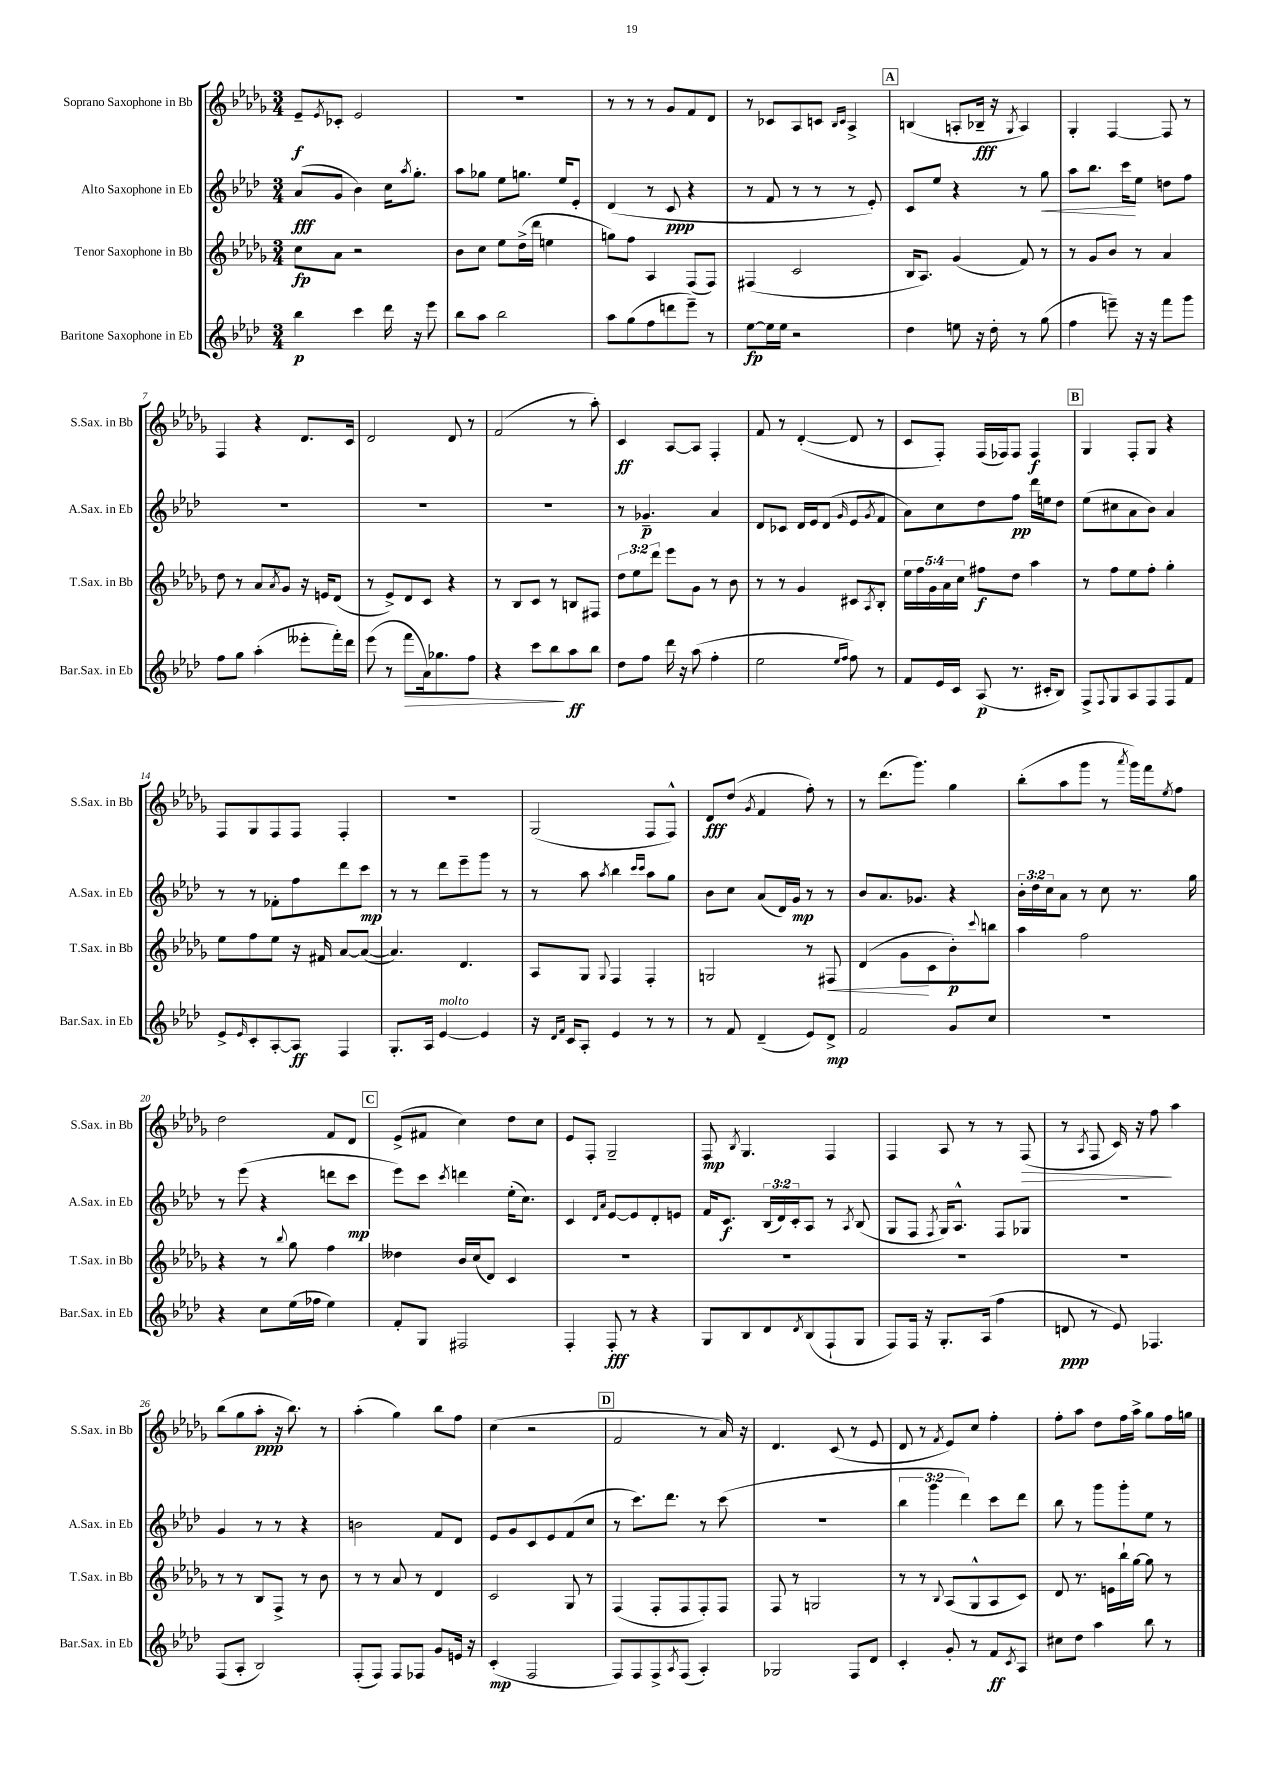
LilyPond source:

<<
\new StaffGroup <<
\new Staff = "s0" \with { instrumentName = "Soprano Saxophone in Bb" shortInstrumentName = "S.Sax. in Bb" } {
    \clef treble \key des \major \numericTimeSignature \time 3/4
    ees'8--\f \acciaccatura { ees'8 } ces'8-. ees'2 |
    R2. |
    r8 r8 r8 ges'8 f'8 des'8 |
    r8 ces'8 aes8 c'8 \grace { bes16 c'16 } aes4-> |
    \mark \markup { \box "A" } b4( a8-. bes16--\fff r16 \acciaccatura { ges8 } a4) |
    ges4-. f4~ f8 r8 |
    f4 r4 des'8. c'16 |
    des'2 des'8 r8 |
    f'2( r8 aes''8-.) |
    c'4\ff aes8~ aes8 f4-. |
    f'8 r8 des'4~-.( des'8 r8 |
    c'8 f8-.) f16( fes16) fes8 fes4\f |
    \mark \markup { \box "B" } ges4 f8-. ges8 r4 |
    f8 ges8 f8 f8 f4-. |
    R2. |
    ges2( f8 f8-^) |
    des'8\fff des''8( \acciaccatura { ges'8 } f'4 f''8-.) r8 |
    r8 des'''8.( ges'''8.) ges''4 |
    bes''8-.( aes''8 ges'''8 r8 \acciaccatura { aes'''8 } ges'''16) f'''16 \acciaccatura { ees''8 } f''8 |
    des''2 f'8 des'8 |
    \mark \markup { \box "C" } ees'8->( fis'8 c''4) des''8 c''8 |
    ees'8 f8-. ges2-- |
    f8\mp \acciaccatura { bes8 } ges4. f4 |
    f4 aes8 r8 r8 f8\>( |
    r8 \acciaccatura { aes8 } f8 c'16) r16 f''8\! aes''4 |
    bes''8( ges''8 aes''8-.\ppp r16 bes''8.) r8 |
    aes''4-.( ges''4) bes''8 f''8 |
    c''4( r2 |
    \mark \markup { \box "D" } f'2 r8 aes'16) r16 |
    des'4. c'8( r8 ees'8 |
    des'8 r8 \acciaccatura { f'8 } ees'8) c''8 f''4-. |
    f''8-. aes''8 des''8 f''16 aes''16-> ges''8 f''16 g''16 \bar "|." |
}
\new Staff = "s1" \with { instrumentName = "Alto Saxophone in Eb" shortInstrumentName = "A.Sax. in Eb" } {
    \clef treble \key aes \major \numericTimeSignature \time 3/4 \override Staff.TupletNumber.text = #tuplet-number::calc-fraction-text
    aes'8\fff( g'8 bes'4) c''16 \acciaccatura { aes''8 } g''8.-. |
    aes''8 ges''8 ees''8 g''8. ees''16 ees'8-. |
    des'4( r8 c'8\ppp r4 |
    r8 f'8 r8 r8 r8 ees'8-.) |
    \mark \markup { \box "A" } c'8 ees''8 r4 r8 g''8\< |
    aes''8 bes''8. c'''16\! ees''8 d''8 f''8 |
    R2. |
    R2. |
    R2. |
    r8 ges'4.--\p aes'4 |
    des'8 ces'8 des'16 ees'16 des'8( \grace { g'16 } ees'8 \acciaccatura { g'8 } f'8 |
    aes'8) c''8 des''8 f''8\pp des'''16 e''16 des''8 |
    \mark \markup { \box "B" } ees''8( cis''8 aes'8 bes'8) aes'4 |
    r8 r8 fes'8-. f''8 des'''8 c'''8\mp |
    r8 r8 des'''8 ees'''8-- g'''8 r8 |
    r8 aes''8 \acciaccatura { aes''8 } bes''4 \grace { c'''16 c'''16 } aes''8 g''8 |
    bes'8 c''8 aes'8( des'16) g'16\mp r8 r8 |
    bes'8 aes'8. ges'8. r4 |
    \tuplet 3/2 { bes'16-. des''16 c''16 } aes'8 r8 c''8 r8. g''16 |
    r8 ees'''8( r4 d'''8 c'''8\mp |
    \mark \markup { \box "C" } ees'''8) c'''8 \acciaccatura { c'''8 } d'''4 ees''16-.( c''8.) |
    c'4 \grace { des'16 aes'16 } ees'8~ ees'8 des'8-. e'8 |
    f'16 c'8.\f \tuplet 3/2 { bes16( des'16) c'16-. } aes8 r8 \acciaccatura { aes8 } bes8( |
    g8 f8 \acciaccatura { f8 } g16) aes8.-^ f8 ges8 |
    R2. |
    g'4 r8 r8 r4 |
    b'2 f'8 des'8 |
    ees'8 g'8 c'8 ees'8 f'8( c''8 |
    \mark \markup { \box "D" } r8 c'''8.) des'''8. r8 c'''8( |
    R2. |
    \tuplet 3/2 { bes''4 g'''4 des'''4) } c'''8 des'''8 |
    bes''8 r8 g'''8 g'''8-. ees''8 r8 \bar "|." |
}
\new Staff = "s2" \with { instrumentName = "Tenor Saxophone in Bb" shortInstrumentName = "T.Sax. in Bb" } {
    \clef treble \key des \major \numericTimeSignature \time 3/4 \override Staff.TupletNumber.text = #tuplet-number::calc-fraction-text
    c''8\fp aes'8 r2 |
    bes'8 c''8 ees''8 des''16->( des'''16 e''4 |
    g''8) f''8 aes4 f8( f8) |
    fis4( c'2 |
    \mark \markup { \box "A" } bes16 aes8.) ges'4( f'8) r8 |
    r8 ges'8 bes'8 r8 aes'4 |
    des''8 r8 aes'8 \acciaccatura { aes'8 } ges'8 r16 e'16 des'8( |
    r8 ees'8->) des'8 c'8 r4 |
    r8 bes8 c'8 r8 b8 fis8 |
    \tuplet 3/2 { des''8 ees''8 des'''8 } ees'''8 ges'8 r8 bes'8 |
    r8 r8 ges'4 cis'8 \acciaccatura { aes8 } bes8-. |
    \tuplet 5/4 { ees''16 f''16 ges'16 aes'16 c''16 } fis''8\f des''8 aes''4 |
    \mark \markup { \box "B" } r8 f''8 ees''8 f''8-. ges''4-. |
    ees''8 f''8 ees''8 r16 fis'16 aes'8~ aes'8~( |
    aes'4.) des'4. |
    aes8 ges8 \appoggiatura { ges8 } f4 f4-. |
    g2 r8 fis8\< |
    des'4( ges'8\! c'8 bes'8-.\p) \appoggiatura { c'''8 } b''8 |
    aes''4 f''2 |
    r4 r8 \appoggiatura { bes''8 } ges''8 f''4 |
    \mark \markup { \box "C" } deses''4 bes'16 c''16( des'8) c'4 |
    R2. |
    R2. |
    R2. |
    R2. |
    r8 r8 bes8 f8-> r8 bes'8 |
    r8 r8 aes'8 r8 des'4 |
    c'2 ges8 r8 |
    \mark \markup { \box "D" } f4( f8-. f8 f8-.) f8 |
    f8 r8 g2 |
    r8 r8 \appoggiatura { bes8 } aes8( ges8-^ aes8 c'8) |
    des'8 r8. e'16 bes''16-! ges''16~ ges''8 r8 \bar "|." |
}
\new Staff = "s3" \with { instrumentName = "Baritone Saxophone in Eb" shortInstrumentName = "Bar.Sax. in Eb" } {
    \clef treble \key aes \major \numericTimeSignature \time 3/4
    bes''4\p c'''4 des'''16 r16 ees'''8 |
    bes''8 aes''8 bes''2 |
    aes''8 g''8( f''8 d'''8 ees'''8--) r8 |
    ees''8~\fp ees''16 ees''16 r2 |
    \mark \markup { \box "A" } des''4 e''8 r16 des''16-. r8 g''8( |
    f''4 e'''8--) r16 r16 f'''8 g'''8 |
    f''8 g''8 aes''4-.( eeses'''8-. f'''16-.) des'''16 |
    ees'''8( r8 f'''8\> aes'16) ges''8. f''8 |
    r4 c'''8 bes''8\! aes''8\ff bes''8 |
    des''8 f''8 des'''16 r16 aes''8( f''4-. |
    ees''2 \grace { ees''16 f''16 } f''8) r8 |
    f'8 ees'16 c'16 aes8\p( r8. cis'16-. bes8) |
    \mark \markup { \box "B" } f8-> \appoggiatura { f8 } g8 aes8 f8 f8 f'8 |
    ees'8-> \grace { ees'16 } c'8-. aes8~-. aes8\ff f4 |
    g8.-. aes16 ees'4~^\markup { \italic "molto" } ees'4 |
    r16 \grace { des'16 f'16 } c'16 aes8-. ees'4 r8 r8 |
    r8 f'8 des'4--( ees'8) des'8->\mp |
    f'2 g'8 c''8 |
    R2. |
    r4 c''8 ees''16( fes''16 ees''4) |
    \mark \markup { \box "C" } f'8-. g8 fis2 |
    f4-. f8-.\fff r8 r4 |
    g8 bes8 des'8 \acciaccatura { des'8 } bes8( f8-! g8 |
    f8) f16 r16 g8.-. aes16( f''4 |
    d'8\ppp r8 ees'8) fes4. |
    f8( aes8-. bes2) |
    f8-.( f8) f8 fes8 g'8 e'16 r16 |
    c'4-.\mp( f2 |
    \mark \markup { \box "D" } f8) f8 f8-> \acciaccatura { aes8 } f8( aes4-.) |
    ges2 f8 des'8 |
    c'4-. g'8-. r8 f'8\ff \acciaccatura { c'8 } aes8 |
    cis''8 des''8 aes''4 bes''8 r8 \bar "|." |
}
>>
>>
